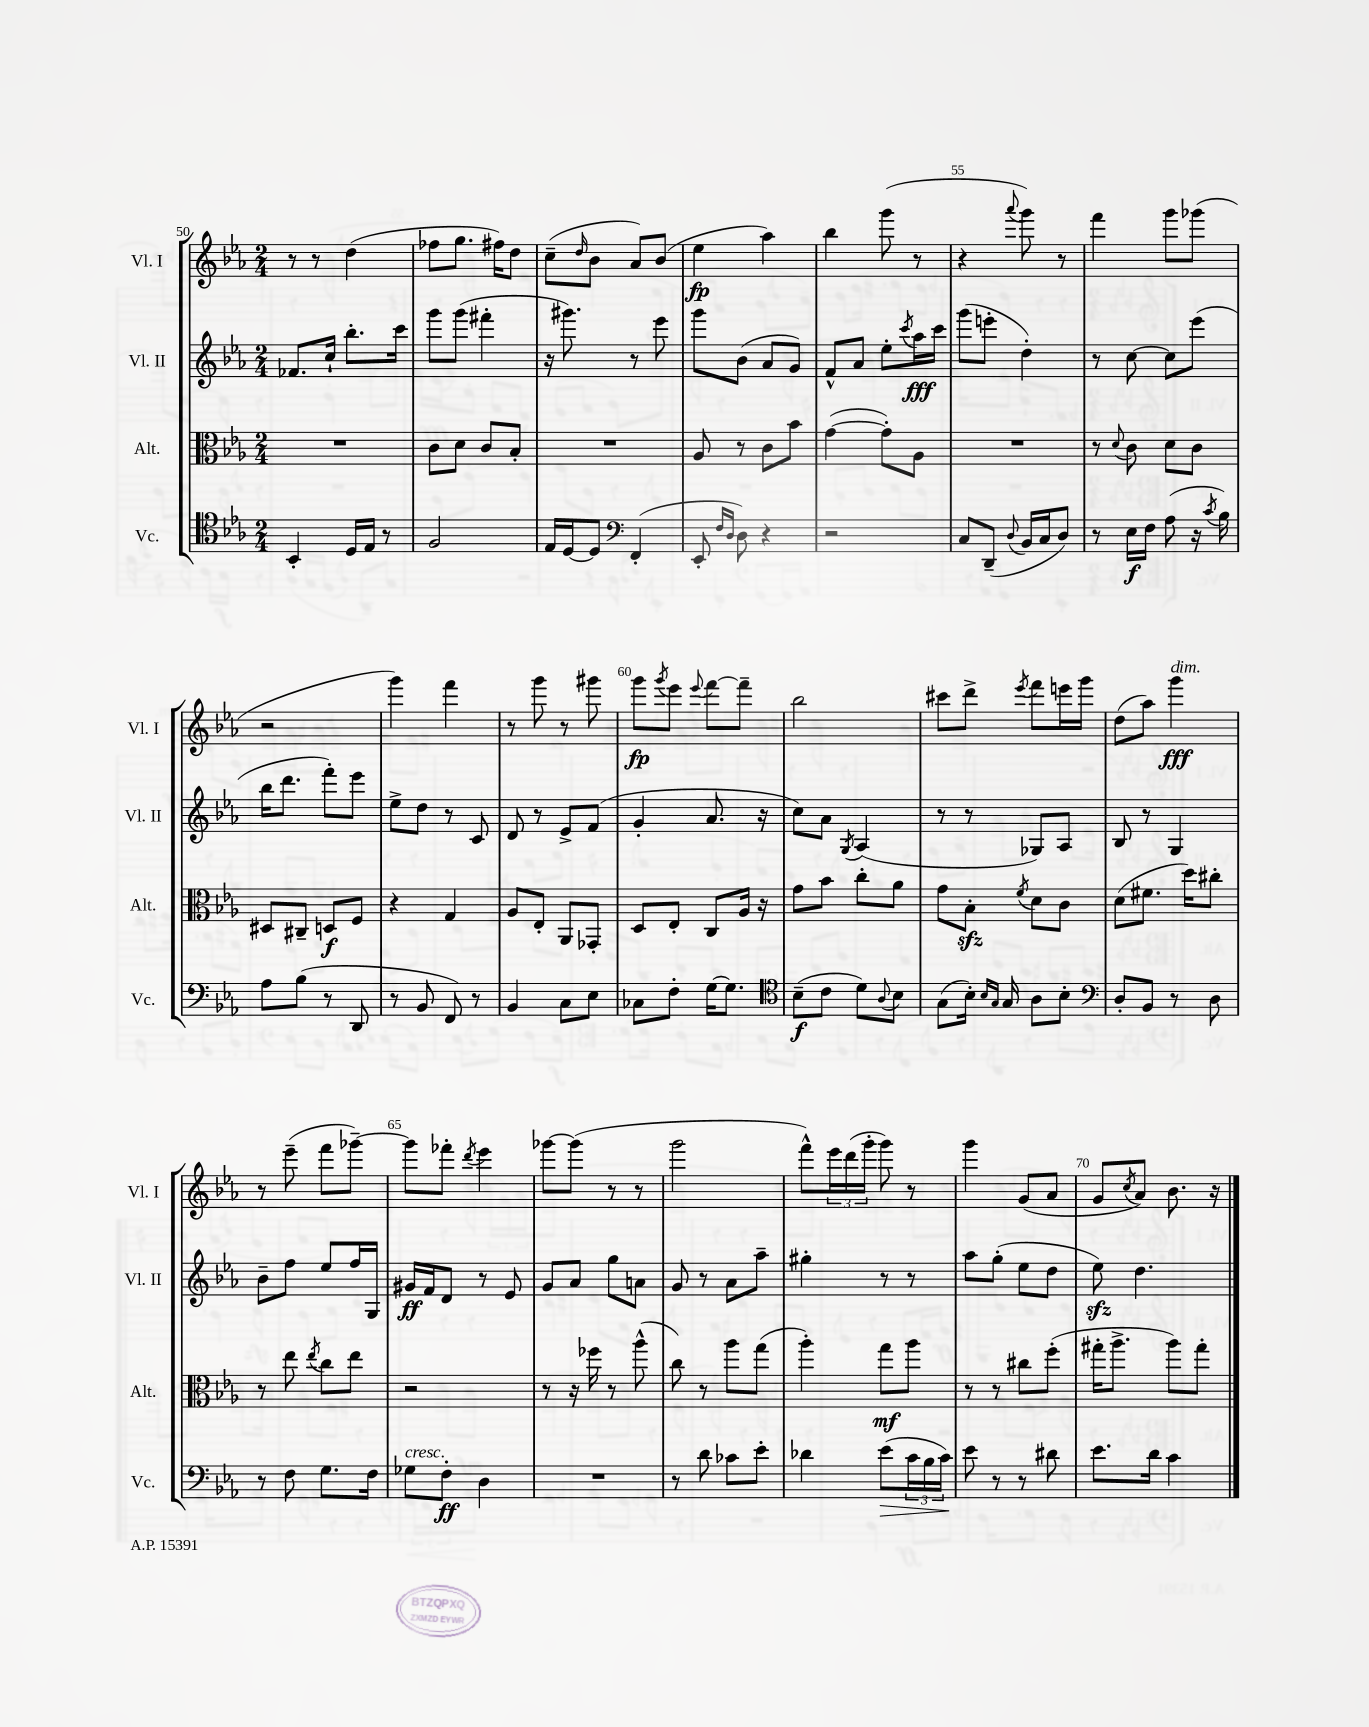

**kern	**dynam	**kern	**dynam	**kern	**dynam	**kern	**dynam
*part4	*part4	*part3	*part3	*part2	*part2	*part1	*part1
*staff4	*staff4	*staff3	*staff3	*staff2	*staff2	*staff1	*staff1
*I"Vc.	*	*I"Alt.	*	*I"Vl. II	*	*I"Vl. I	*
*I'Vc.	*	*I'Alt.	*	*I'Vl. II	*	*I'Vl. I	*
*clefC4	*	*clefC3	*	*clefG2	*	*clefG2	*
*k[b-e-a-]	*	*k[b-e-a-]	*	*k[b-e-a-]	*	*k[b-e-a-]	*
*M2/4	*	*M2/4	*	*M2/4	*	*M2/4	*
=50	=50	=50	=50	=50	=50	=50	=50
4BB-'/	.	2r	.	8.f-X/L	.	8r	.
.	.	.	.	.	.	8r	.
.	.	.	.	16cc`/Jk	.	.	.
16D/LL	.	.	.	8.bb-'\L	.	(4dd\	.
16E-/JJ	.	.	.	.	.	.	.
8r	.	.	.	.	.	.	.
.	.	.	.	16ccc\Jk	.	.	.
=51	=51	=51	=51	=51	=51	=51	=51
2F/	.	8c\L	.	8ggg\L	.	8ff-X\L	.
.	.	8d\J	.	(8ggg\J	.	8.gg\J	.
.	.	8c/L	.	4fff#X'\	.	.	.
.	.	.	.	.	.	16ff#X\KL)	.
.	.	8B-'/J	.	.	.	8dd\J	.
=52	=52	=52	=52	=52	=52	=52	=52
16E-/LL	.	2r	.	16r	.	(8cc~\L	.
[16D/J	.	.	.	8.ggg#X\)	.	.	.
.	.	.	.	.	.	16qqdd/	.
8D/J]	.	.	.	.	.	8b-\J	.
*clefF4	*	*	*	*	*	*	*
(4FF'/	.	.	.	8r	.	8a-/L)	.
.	.	.	.	8eee-\	.	(8b-/J	.
=53	=53	=53	=53	=53	=53	=53	=53
8EE-'/	.	8A-/	.	8ggg\L	.	4ee-\	fp
16qqF/LL	.	.	.	.	.	.	.
16qqD/JJ	.	.	.	.	.	.	.
8D\)	.	8r	.	(8b-\J	.	.	.
4r	.	8c\L	.	8a-/L	.	4aa-\)	.
.	.	8b-\J	.	8g/J)	.	.	.
=54	=54	=54	=54	=54	=54	=54	=54
2r	.	([4g\	.	8f^^/L	.	4bb-\	.
.	.	.	.	8a-/J	.	.	.
.	.	8g'\L])	.	8ee-'\L	.	(8ggg\	.
.	.	.	.	8qccc/	.	.	.
.	.	8A-\J	.	16aa-\L	fff	8r	.
.	.	.	.	16ccc\JJ	.	.	.
=55	=55	=55	=55	=55	=55	=55	=55
8C/L	.	2r	.	(8ggg\L	.	4r	.
(8DD~/J	.	.	.	8eeen'\J	.	.	.
8qqD/	.	.	.	.	.	8qqaaa-/	.
16BB-/LL	.	.	.	4dd'\)	.	8ggg\)	.
16C/J	.	.	.	.	.	.	.
8D/J)	.	.	.	.	.	8r	.
=56	=56	=56	=56	=56	=56	=56	=56
8r	.	8r	.	8r	.	4fff\	.
.	.	8qqd/	.	.	.	.	.
16E-\LL	f	8c\	.	[8cc\	.	.	.
16F\JJ	.	.	.	.	.	.	.
(8A-\	.	8d\L	.	8cc\L]	.	8ggg\L	.
16r	.	8c\J	.	(8eee-\J	.	(8ggg-X\J	.
8qc/	.	.	.	.	.	.	.
16B-\)	.	.	.	.	.	.	.
!!LO:LB:g=z
=57	=57	=57	=57	=57	=57	=57	=57
8A-\L	.	8D#X/L	.	16bb-\KL	.	2r	.
.	.	.	.	8.ddd\J	.	.	.
(8B-\J	.	8C#X~/J	.	.	.	.	.
8r	.	8Dn/L	f	8fff'\L)	.	.	.
8DD/	.	8F/J	.	8eee-\J	.	.	.
=58	=58	=58	=58	=58	=58	=58	=58
8r	.	4r	.	8ee-^\L	.	4ggg\)	.
8BB-/	.	.	.	8dd\J	.	.	.
8FF/)	.	4G/	.	8r	.	4fff\	.
8r	.	.	.	8c/	.	.	.
=59	=59	=59	=59	=59	=59	=59	=59
4BB-/	.	8A-/L	.	8d/	.	8r	.
.	.	8E-'/J	.	8r	.	8ggg\	.
8C\L	.	8AA-/L	.	8e-^/L	.	8r	.
8E-\J	.	8GG-X'/J	.	(8f/J	.	8ggg#X\	.
=60	=60	=60	=60	=60	=60	=60	=60
8C-X\L	.	8D/L	.	4g'/	.	8ggg\L	fp
.	.	.	.	.	.	8qggg/	.
8F'\J	.	8E-'/J	.	.	.	8eee-\J	.
.	.	.	.	.	.	8qqeee-/	.
[16G\KL	.	8C/L	.	8.a-/	.	[8fff\L	.
8.G\J]	.	.	.	.	.	.	.
.	.	16A-/Jk	.	.	.	8fff~\J]	.
.	.	16r	.	16r	.	.	.
=61	=61	=61	=61	=61	=61	=61	=61
*clefC4	*	*	*	*	*	*	*
(8B-~\L	f	8g\L	.	8cc\L)	.	2bb-\	.
8c\J	.	8b-\J	.	8a-\J	.	.	.
.	.	.	.	8qG/	.	.	.
8d\L)	.	8cc'\L	.	(4A-/	.	.	.
8qqA-/	.	.	.	.	.	.	.
8B-\J	.	8a-\J	.	.	.	.	.
=62	=62	=62	=62	=62	=62	=62	=62
(8G\L	.	8g\L	.	8r	.	8ccc#X\L	.
16B-'\Jk)	.	8B-zz'\J	.	8r	.	8ddd^\J	.
16qqB-/LL	.	.	.	.	.	.	.
16qqG/JJ	.	.	.	.	.	.	.
16G/	.	.	.	.	.	.	.
.	.	8qf/	.	.	.	8qeee-/	.
8A-\L	.	8d\L	.	8G-X/L)	.	8fff\L	.
8B-'\J	.	8c\J	.	8A-/J	.	16eeen\L	.
.	.	.	.	.	.	16ggg\JJ	.
=63	=63	=63	=63	=63	=63	=63	=63
*clefF4	*	*	*	*	*	*	*
8D'/L	.	(8d\L	.	8B-/	.	(8dd\L	.
8BB-/J	.	8.f#X\J	.	8r	.	8aa-\J)	.
!	!	!	!	!	!	!LO:TX:a:i:t=dim.	!
8r	.	.	.	4G/	.	4ggg\	fff
.	.	16dd\KL)	.	.	.	.	.
8D\	.	8cc#X'\J	.	.	.	.	.
!!LO:LB:g=z
=64	=64	=64	=64	=64	=64	=64	=64
8r	.	8r	.	8b-~\L	.	8r	.
8F\	.	8ee-\	.	8ff\J	.	(8eee-~\	.
.	.	8qee-/	.	.	.	.	.
8.G\L	.	8cc\L	.	8ee-/L	.	8fff\L	.
.	.	8ee-\J	.	16ff/L	.	[8ggg-X~\J)	.
16F\Jk	.	.	.	16G/JJ	.	.	.
=65	=65	=65	=65	=65	=65	=65	=65
!LO:TX:a:i:t=cresc.	!	!	!	!	!	!	!
8G-X\L	.	2r	.	16g#X/LL	ff	8ggg-\L]	.
.	.	.	.	16f/J	.	.	.
8F'\J	ff	.	.	8d/J	.	8fff-X'\J	.
.	.	.	.	.	.	8qddd/	.
4D\	.	.	.	8r	.	4eee-\	.
.	.	.	.	8e-/	.	.	.
=66	=66	=66	=66	=66	=66	=66	=66
2r	.	8r	.	8g/L	.	[8ggg-X\L	.
.	.	16r	.	8a-/J	.	(8ggg-\J]	.
.	.	16ff-X\	.	.	.	.	.
.	.	8r	.	8gg\L	.	8r	.
.	.	(8aa-^^\	.	8an\J	.	8r	.
=67	=67	=67	=67	=67	=67	=67	=67
8r	.	8cc\)	.	8g/	.	2ggg\	.
8d\	.	8r	.	8r	.	.	.
8c-X\L	.	8aa-\L	.	8a-\L	.	.	.
8e-'\J	.	(8gg\J	.	8aa-~\J	.	.	.
=68	=68	=68	=68	=68	=68	=68	=68
4d-X\	.	4aa-'\)	.	4gg#X'\	.	8fff^^\L)	.
.	.	.	.	.	.	24eee-\L	.
.	.	.	.	.	.	(24ddd\	.
.	.	.	.	.	.	24ggg'\JJ	.
!	!LO:HP:b	!	!	!	!	!	!
(8e-\L	>	8gg\L	mf	8r	.	8ggg\)	.
24c\L	.	8aa-\J	.	8r	.	8r	.
24B-\	.	.	.	.	.	.	.
24c\JJ)	.	.	.	.	.	.	.
=69	=69	=69	=69	=69	=69	=69	=69
8e-\	.	8r	.	8aa-\L	.	4ggg\	.
8r	]	8r	.	(8gg'\J	.	.	.
8r	.	8cc#X\L	.	8ee-\L	.	(8g/L	.
8d#X\	.	(8ff'\J	.	8dd\J	.	8a-/J	.
=70	=70	=70	=70	=70	=70	=70	=70
8.e-\L	.	16gg#X'\KL	.	8ee-zz\)	.	8g/L	.
.	.	8.aa-^\J	.	.	.	.	.
.	.	.	.	.	.	8qcc/	.
.	.	.	.	4.dd\	.	8a-/J)	.
16d\Jk	.	.	.	.	.	.	.
4c\	.	8aa-\L)	.	.	.	8.b-\	.
.	.	8gg#'\J	.	.	.	.	.
.	.	.	.	.	.	16r	.
==	==	==	==	==	==	==	==
*-	*-	*-	*-	*-	*-	*-	*-
